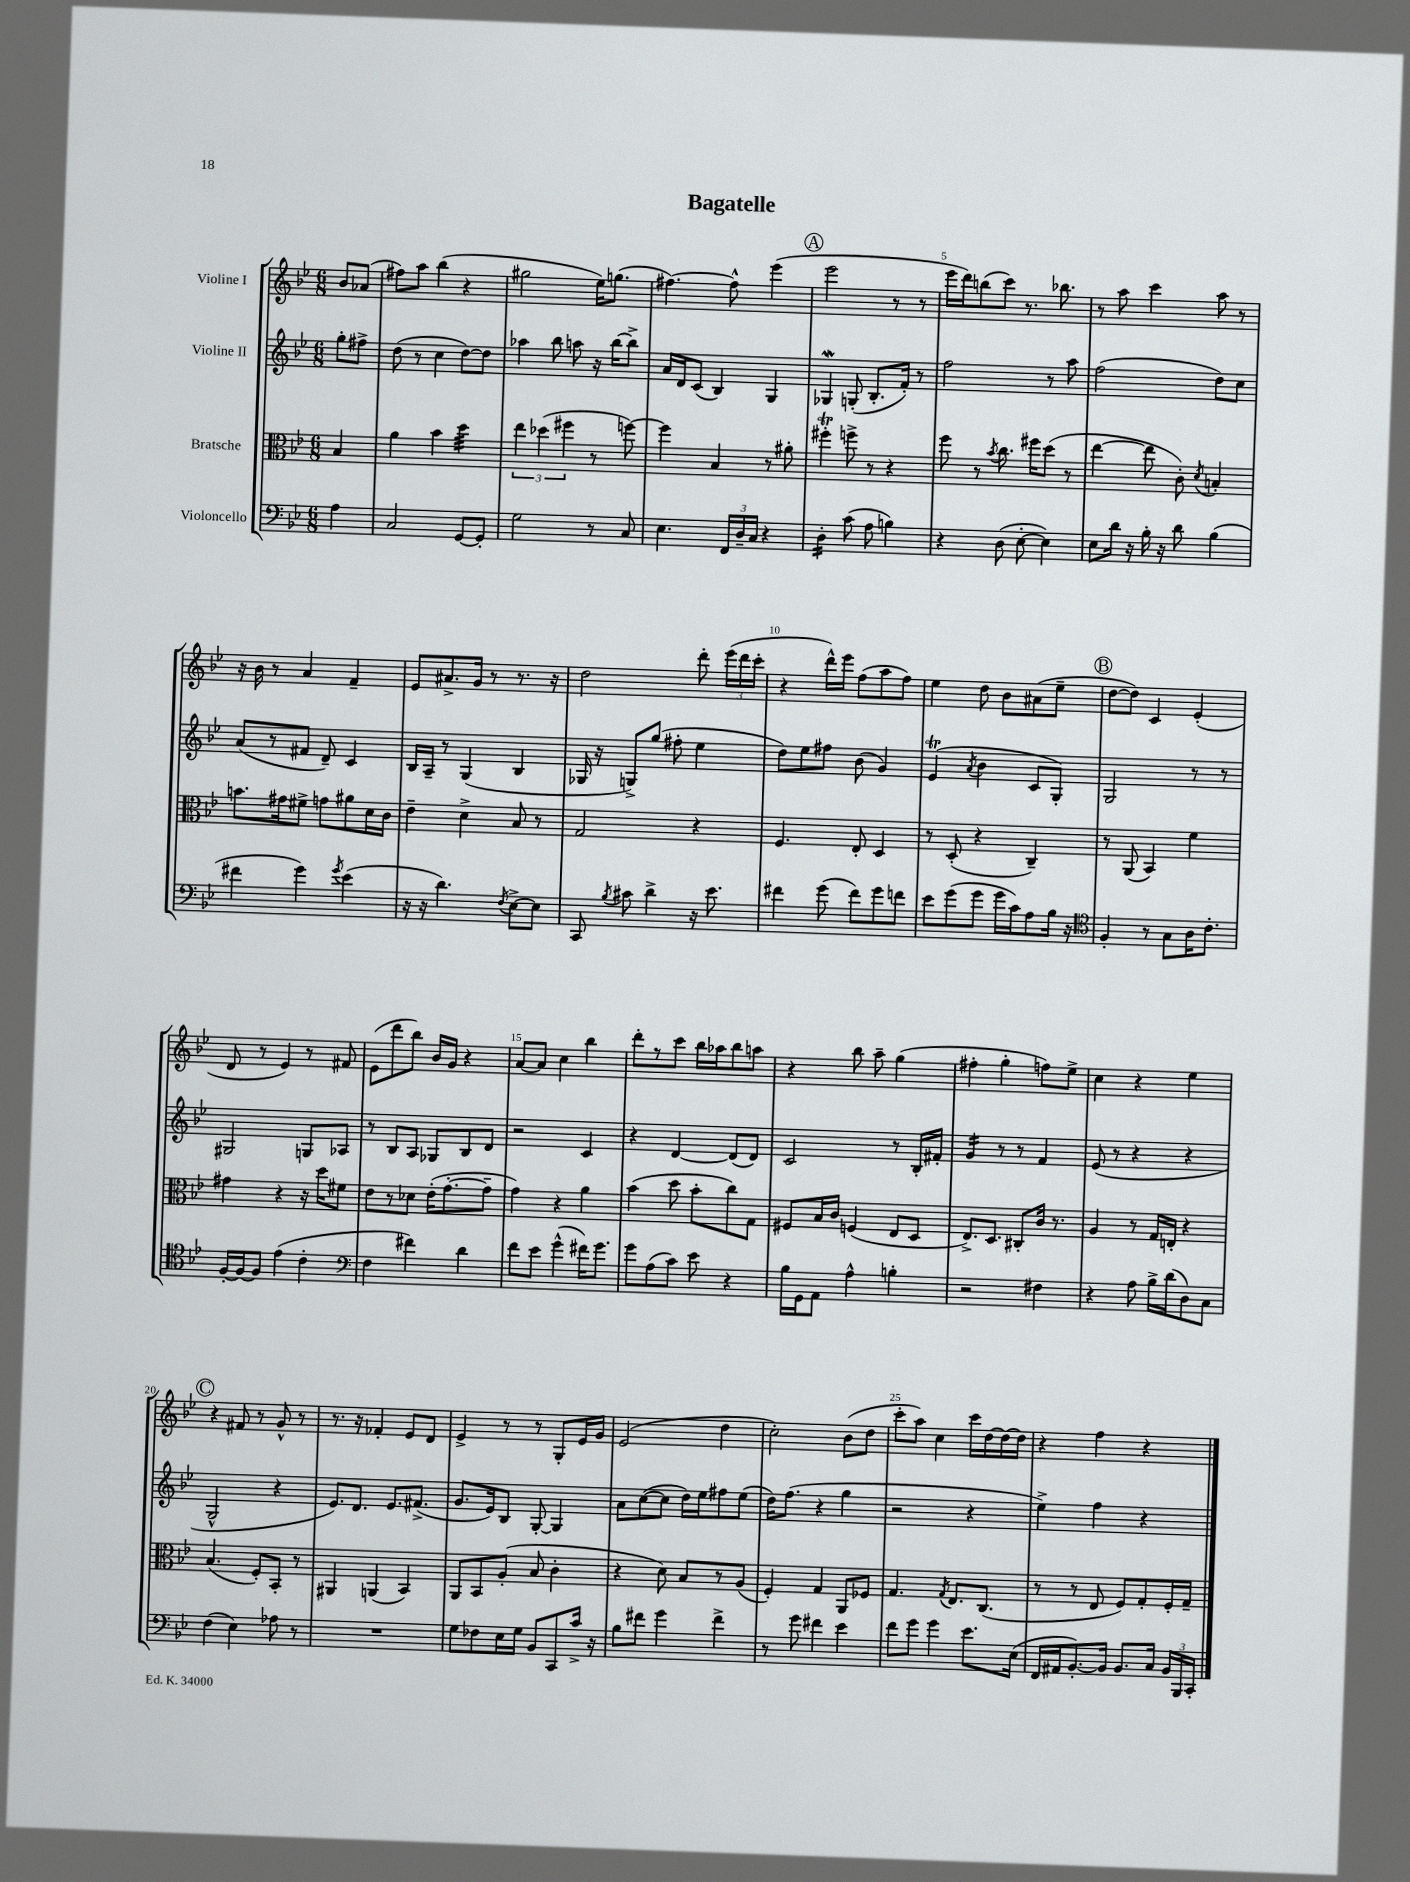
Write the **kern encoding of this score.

**kern	**kern	**kern	**kern
*staff4	*staff3	*staff2	*staff1
*clefF4	*clefC3	*clefG2	*clefG2
*k[b-e-]	*k[b-e-]	*k[b-e-]	*k[b-e-]
*M6/8	*M6/8	*M6/8	*M6/8
4A	4B-	8gg'	8b-
.	.	8ff#^	(8a-
=	=	=	=
2C	4a	(8dd	8ff#)
.	.	8r	8aa
.	4b-	4cc	(4bb-
[8GG	4dd	[8dd)	4r
8GG']	.	8dd]	.
=	=	=	=
2G	6ee-	4aa-	2gg#
.	(6dd-	.	.
.	.	8bb-	.
.	6ff#	.	.
.	.	8aa	.
8r	8r	16r	16ee-)
.	.	[16bb-	(8.gg
8C	[8ff)	8bb-^]	.
=	=	=	=
4.E-	4ff]	16a	[4.ff#)
.	.	16d	.
.	.	(8c	.
.	4B-	4B-)	.
24FF	.	.	8ff#^^]
24D~	.	.	.
24C	.	.	.
4r	8r	4G	(4eee-
.	8a#'	.	.
=	=	=	=
4D'	4ff#'	4G-	2eee-
(8c	8ff^	(8G'	.
8A	8r	8.B-'	.
4B)	4r	.	8r
.	.	16f')	.
.	.	8r	8r
=	=	=	=
4r	8ff	2ff	16eee-
.	.	.	16ddd)
.	8r	.	(8bb
.	8qb-	.	.
(8D	8.cc	.	8ccc)
[8E-'	.	.	8.r
.	16ff#	.	.
4E-])	(8dd	8r	.
.	.	.	8.bb-
.	8r	8aa	.
=	=	=	=
8E-	[4ee-	(2ff	8r
16d	.	.	8aa
16r	.	.	.
16B-'	8ee-]	.	4ccc
16r	.	.	.
8d	8c')	.	.
.	8qd	.	.
(4B-	4B'	8dd)	8aa
.	.	8cc	8r
=	=	=	=
4f#	8.b	(8a	16r
.	.	.	16b-
.	.	8r	8r
.	16g#	.	.
4g)	8f#^	8f#	4a
.	8g	8d~)	.
8qg	.	.	.
(4e-	8a#	4c	4f~
.	16d	.	.
.	16c	.	.
=	=	=	=
16r	4e-~	16B-	8e-
16r	.	16A~	.
4.d)	.	8r	8.a#^
.	4d^	(4G	.
.	.	.	16g
.	.	.	8r
8qF	.	.	.
[8E-^	8B-	4B-	8.r
8E-]	8r	.	.
.	.	.	16r
=	=	=	=
8CC	2G	16G-	2dd
.	.	16r	.
8qB-	.	.	.
8c#	.	8G^)	.
4d^	.	(8gg	.
.	.	8ff#'	.
16r	4r	4ee-	8ddd'
8.e-	.	.	.
.	.	.	(24eee-
.	.	.	24ddd
.	.	.	24ccc'
=	=	=	=
4f#	4.F	8dd)	4r
.	.	8ee-	.
(8g	.	8ff#	16ddd^^)
.	.	.	16eee-
8f#)	8E-'	(8b-	(8ff
8g	4D	4g)	8aa
8f	.	.	8ff)
=	=	=	=
8e-	8r	(4e-	4ee-
(8g	(8D'	.	.
.	.	8qa	.
8g	4r	4b-	8dd
16g	.	.	8b-
16c)	.	.	.
8A	4C~)	8c	(8a#
16B-	.	8G')	8ee-~
16r	.	.	.
=	=	=	=
*clefC4	*	*	*
4F'	8r	2G	[8dd
.	(8AA	.	8dd])
8r	4BB-)	.	4c
8G	.	.	.
16A	4f	8r	(4e-'
8.c'	.	.	.
.	.	8r	.
=	=	=	=
[16F'	4g#	2G#	8d
16F_	.	.	.
8F]	.	.	8r
(4e-	4r	.	4e-)
4c'	16r	8G	8r
.	16dd	.	.
.	8f#	8A-	8f#
=	=	=	=
*clefF4	*	*	*
4F	8e-	8r	(8e-
.	8r	8B-	8ddd
4f#)	8d-	8A	8bb-)
.	(16e-'	8G-	16b-
.	[8.g'	.	16g
4d	.	8B-	4r
.	8g~]	8d	.
=	=	=	=
8f	4g)	2r	[8a
8e-	.	.	8a]
(4g^^	4r	.	4cc
16f#)	4a	4c	4bb-
8.g	.	.	.
=	=	=	=
8g	(4b-	4r	8ddd'
(8A	.	.	8r
8c)	8dd	[4d	8ccc
8e-	8b-'	.	16bb-
.	.	.	16aa-
4r	8cc)	(8d]	8bb-
.	8G	8d)	8aa
=	=	=	=
16B-	8F#	2c	4r
16GG	.	.	.
8AA	16B-	.	.
.	16c	.	.
4A^^	(4F	.	8bb-
.	.	.	8aa~
4B'	8E-	8r	(4gg
.	8D	16B-'	.
.	.	16f#'	.
=	=	=	=
2r	8.E-^)	4g	4ff#'
.	8.D	.	.
.	.	8r	4gg'
.	8C#'	8r	.
4F#	16c	4f	8ff)
.	8.r	.	.
.	.	.	8ee-^
=	=	=	=
4r	4A	(8e-	4cc
.	.	8r	.
8A	8r	4r	4r
16B-^	16G	.	.
(16d	16E'	.	.
8D)	4r	4r	4ee-
8C	.	.	.
=	=	=	=
(4F	(4.B-	2G^^	4r
4E-)	.	.	8f#
.	8F')	.	8r
8A-	8BB-'	4r	8g^^
8r	8r	.	8r
=	=	=	=
2.r	4AA#	8.e-)	8.r
.	.	8.d	16r
.	(4AA	.	4f-'
.	.	8.e-	.
.	4BB-)	.	8e-
.	.	(8.f#^	.
.	.	.	8d
=	=	=	=
8G	8AA	8.g	4e-^
8F-	8BB-	.	.
.	.	16e-)	.
16E-	(8A'	8B-	8r
16G	.	.	.
8BB-	8B-	[8G'	8r
8CC	4c'	4G]	8G'
16c^	.	.	16e-
16r	.	.	16g
=	=	=	=
8B-	4r	8a	(2e-
8f#	.	([8cc	.
4g	8d)	8cc]	.
.	8B-	16dd)	.
.	.	16ee-	.
4f#^	8r	8ff#	4dd
.	(8A	(8ee-	.
=	=	=	=
8r	4F')	16dd)	2cc')
.	.	(8.ff	.
8g	.	.	.
4f#	4G	4r	.
4e-	8AA	4gg	(8b-
.	8F-	.	8dd
=	=	=	=
8f	4.G	2r	8ccc'
8g	.	.	8aa)
4g	.	.	4cc
.	8qG	.	.
.	8.E-	.	.
8.e-	.	4r	16ccc
.	(8.C	.	[16dd
.	.	.	16dd_
(16E-	.	.	16dd]
=	=	=	=
16FF	8r	4ee-^)	4r
16AA#	.	.	.
[8.BB-')	8r	.	.
.	8E-	4ff	4ff
16BB-]	.	.	.
8.BB-	8F)	.	.
.	8G'	4r	4r
16C	.	.	.
24BB-	16F'	.	.
24BBB-	.	.	.
.	16G~	.	.
24CC'	.	.	.
==	==	==	==
*-	*-	*-	*-
